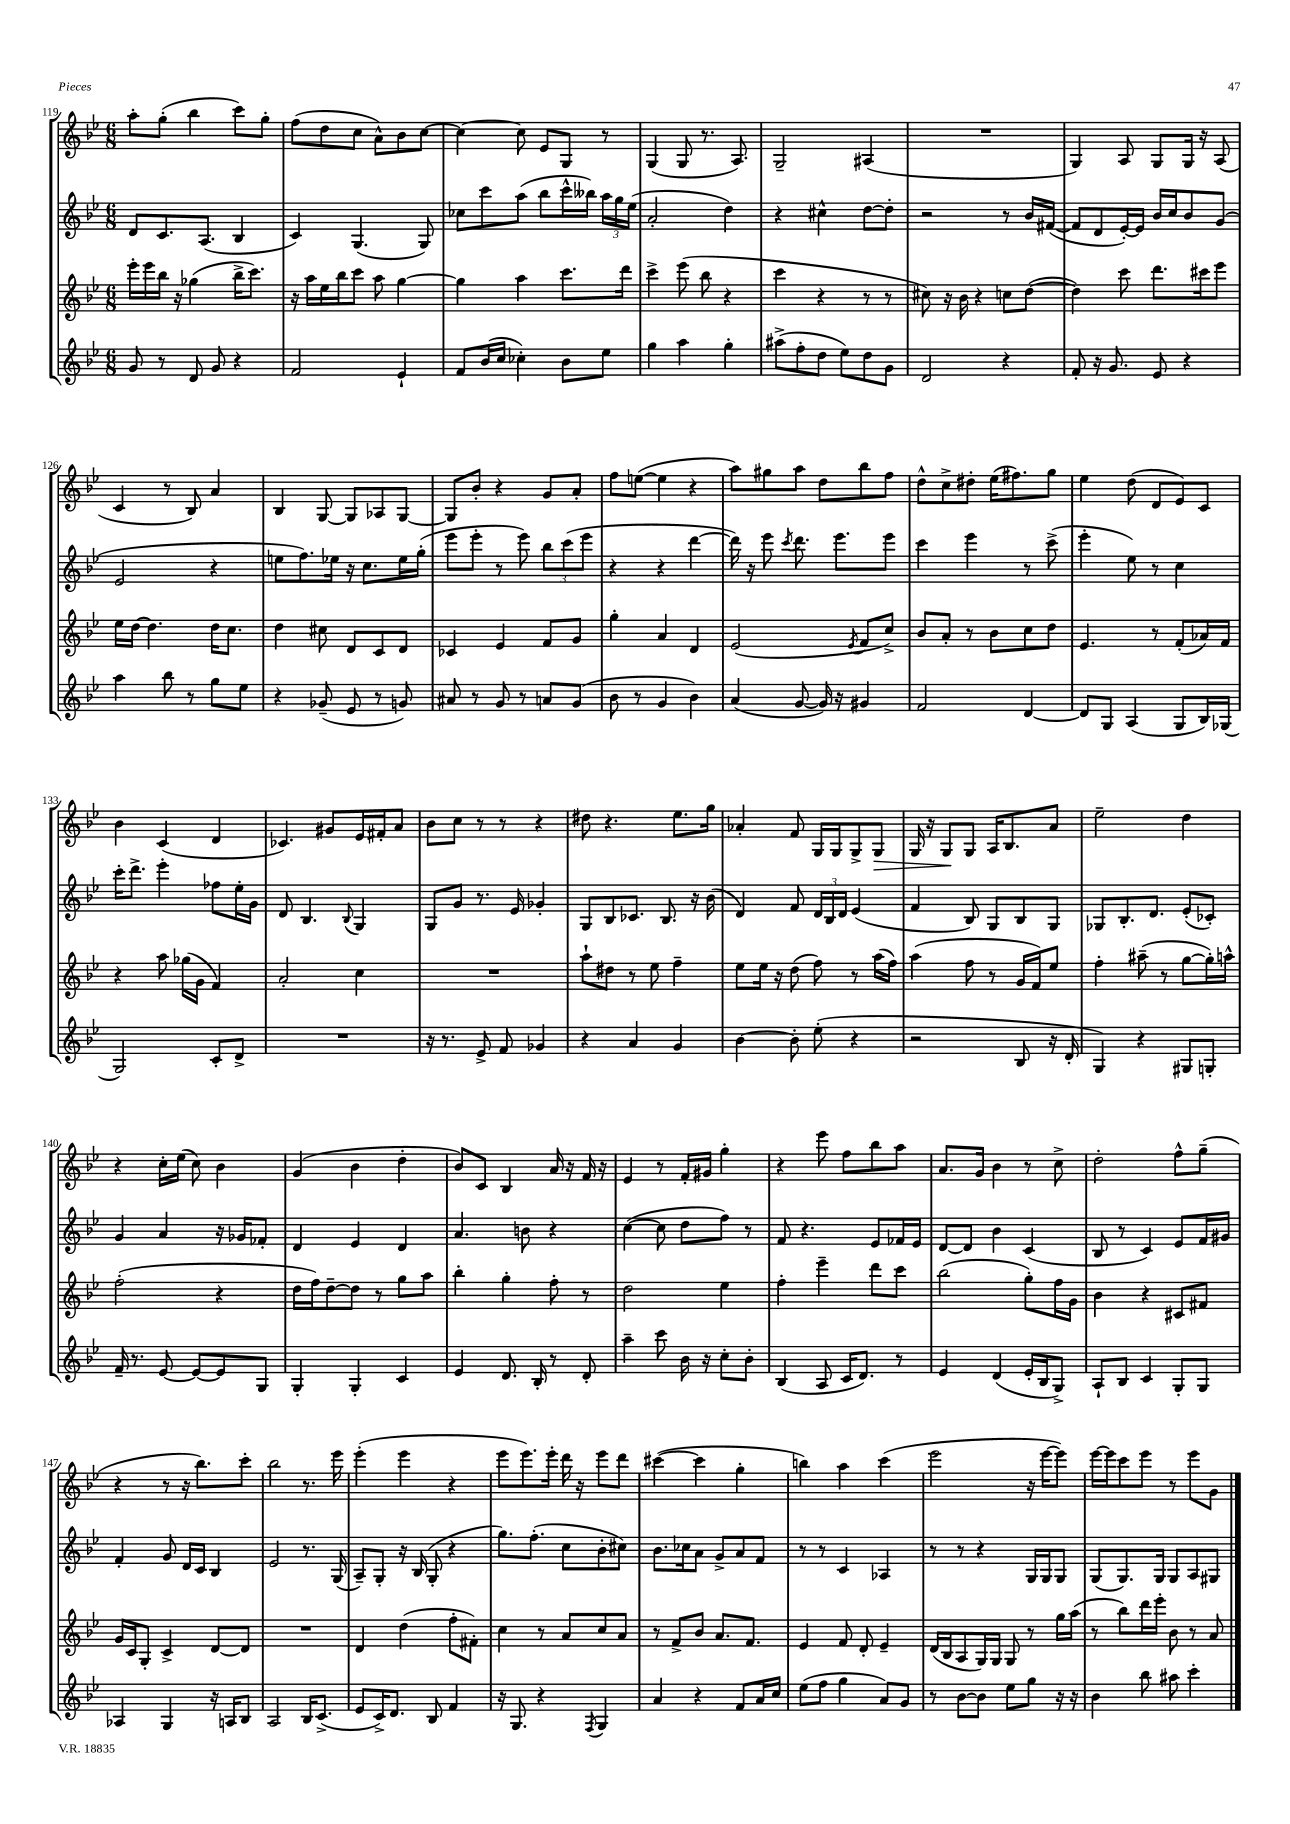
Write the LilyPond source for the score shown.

<<
\new StaffGroup <<
\new Staff = "s0" {
    \clef treble \key bes \major \numericTimeSignature \time 6/8
    \autoBeamOff a''8[-. g''8]-.( bes''4 c'''8[) g''8]-. |
    f''8[( d''8 c''8] a'8[-^) bes'8 c''8]~ |
    c''4~ c''8 ees'8[ g8] r8 |
    g4( g8 r8. a8.) |
    g2-- ais4( |
    R2. |
    g4) a8 g8[ g16] r16 a8( |
    c'4 r8 bes8) a'4 |
    bes4 g8~ g8[ aes8 g8]~ |
    g8[ bes'8]-. r4 g'8[ a'8]-. |
    f''8[ e''8]~( e''4 r4 |
    a''8[) gis''8 a''8] d''8[ bes''8 f''8] |
    d''8[-^ c''8-> dis''8]-. ees''16[( fis''8.) g''8] |
    ees''4 d''8( d'8[ ees'8) c'8] |
    bes'4 c'4( d'4 |
    ces'4.) gis'8[ ees'16 fis'16-. a'8] |
    bes'8[ c''8] r8 r8 r4 |
    dis''8 r4. ees''8.[ g''16] |
    aes'4-. f'8 g16[ g16 g8-> g8]\> |
    g16 r16 g8[\! g8] a16[ bes8. a'8] |
    ees''2-- d''4 |
    r4 c''16[-. ees''16]( c''8) bes'4 |
    g'4( bes'4 d''4-. |
    bes'8[) c'8] bes4 a'16 r16 f'16 r16 |
    ees'4 r8 f'16[-. gis'16] g''4-. |
    r4 ees'''8 f''8[ bes''8 a''8] |
    a'8.[ g'16] bes'4 r8 c''8-> |
    d''2-. f''8[-^ g''8]--( |
    r4 r8 r16 bes''8.[) c'''8]-. |
    bes''2 r8. ees'''16 |
    ees'''4-.( ees'''4 r4 |
    ees'''8[ ees'''8.) ees'''16]-. d'''16 r16 ees'''8[ d'''8] |
    cis'''4~( cis'''4 g''4-. |
    b''4) a''4 c'''4( |
    ees'''2 r16 ees'''16[~ ees'''8]) |
    ees'''16[~ ees'''16 c'''8 ees'''8] r8 ees'''8[ g'8] \bar "|." |
}
\new Staff = "s1" {
    \clef treble \key bes \major \numericTimeSignature \time 6/8
    \autoBeamOff d'8[ c'8. a8.]( bes4 |
    c'4) g4.( g8) |
    ces''8[ c'''8 a''8]( bes''8[ c'''16-^ beses''16]) \tuplet 3/2 { a''16[ g''16 ees''16]( } |
    a'2-. d''4) |
    r4 cis''4-^ d''8[~ d''8]-. |
    r2 r8 bes'16[ fis'16]~( |
    fis'8[ d'8 ees'16~-.) ees'16] bes'16[ c''16 bes'8 g'8]( |
    ees'2 r4 |
    e''8[ f''8.) ees''16] r16 c''8.[ ees''16 g''16]-.( |
    ees'''8[ ees'''8]-. r8 ees'''8) \tuplet 3/2 { bes''8[ c'''8( ees'''8] } |
    r4 r4 d'''4~ |
    d'''16) r16 ees'''8 \acciaccatura { c'''8 } d'''8. ees'''8.[ ees'''8] |
    c'''4 ees'''4 r8 c'''8->( |
    ees'''4-. ees''8) r8 c''4 |
    c'''16[-. d'''8.]-> ees'''4-. fes''8[ ees''16-. g'16] |
    d'8 bes4. \appoggiatura { bes8 } g4 |
    g8[ g'8] r8. ees'16 ges'4-. |
    g8[ bes8 ces'8.] bes8. r16 bes'16( |
    d'4) f'8 \tuplet 3/2 { d'16[ bes16 d'16] } ees'4( |
    f'4 bes8) g8[ bes8 g8] |
    ges8[ bes8.-. d'8.] ees'8[-.( ces'8]-.) |
    g'4 a'4 r16 ges'16[ fes'8]-. |
    d'4 ees'4 d'4 |
    a'4. b'8 r4 |
    c''4~( c''8 d''8[ f''8]) r8 |
    f'8 r4. ees'8[ fes'16 ees'16] |
    d'8[~ d'8] bes'4 c'4( |
    bes8 r8 c'4) ees'8[ f'16 gis'16] |
    f'4-. g'8 d'16[ c'16] bes4 |
    ees'2 r8. g16( |
    a8[--) g8]-. r16 bes16( g8-. r4 |
    g''8.[) f''8.]-.( c''8[ bes'8-. cis''8]) |
    bes'8.[ ces''16 a'8] g'8[-> a'8 f'8] |
    r8 r8 c'4 aes4 |
    r8 r8 r4 g16[ g16 g8] |
    g8[( g8.) g16] g8[ a8 gis8] \bar "|." |
}
\new Staff = "s2" {
    \clef treble \key bes \major \numericTimeSignature \time 6/8
    \autoBeamOff ees'''16[-. ees'''16 bes''16] r16 ges''4( bes''16[-> c'''8.]) |
    r16 a''16[ ees''16 bes''16 c'''8] a''8 g''4~ |
    g''4 a''4 c'''8.[ d'''16] |
    c'''4-> ees'''8( bes''8 r4 |
    c'''4 r4 r8 r8 |
    cis''8) r16 bes'16 r4 c''8[ d''8]~( |
    d''4) c'''8 d'''8.[ cis'''16 ees'''8] |
    ees''16[ d''16]~ d''4. d''16[ c''8.] |
    d''4 cis''8 d'8[ c'8 d'8] |
    ces'4 ees'4 f'8[ g'8] |
    g''4-. a'4 d'4 |
    ees'2( \acciaccatura { ees'8 } f'8[ c''8]->) |
    bes'8[ a'8]-. r8 bes'8[ c''8 d''8] |
    ees'4. r8 f'8[-.( aes'16) f'16] |
    r4 a''8 ges''16[( g'16] f'4) |
    a'2-. c''4 |
    R2. |
    a''8[-! dis''8] r8 ees''8 f''4-- |
    ees''8[ ees''16] r16 d''8( f''8) r8 a''16[( f''16]) |
    a''4( f''8 r8 g'16[ f'16) ees''8] |
    f''4-. ais''8--( r8 g''8[~ g''16-.) a''16]-^ |
    f''2-.( r4 |
    d''16[ f''16) d''8~-- d''8] r8 g''8[ a''8] |
    bes''4-. g''4-. f''8-. r8 |
    d''2 ees''4 |
    f''4-. ees'''4-- d'''8[ c'''8] |
    bes''2( g''8[-.) f''16 g'16] |
    bes'4 r4 cis'8[ fis'8] |
    g'16[ c'16 g8]-. c'4-> d'8[~ d'8] |
    R2. |
    d'4 d''4( f''8[-. fis'8]-.) |
    c''4 r8 a'8[ c''8 a'8] |
    r8 f'8[-> bes'8] a'8.[ f'8.] |
    ees'4 f'8 d'8-. ees'4-- |
    d'16[( bes16 a8 g16) g16] g8 r8 g''16[ a''16]( |
    r8 bes''8[) d'''16 ees'''16]-. bes'8 r8 a'8 \bar "|." |
}
\new Staff = "s3" {
    \clef treble \key bes \major \numericTimeSignature \time 6/8
    \autoBeamOff g'8 r8 d'8 g'8 r4 |
    f'2 ees'4-! |
    f'8[ bes'16( c''16] ces''4-.) bes'8[ ees''8] |
    g''4 a''4 g''4-. |
    ais''8[->( f''8-. d''8] ees''8[) d''8 g'8] |
    d'2 r4 |
    f'8-. r16 g'8. ees'8 r4 |
    a''4 bes''8 r8 g''8[ ees''8] |
    r4 ges'8--( ees'8 r8 g'8) |
    ais'8 r8 g'8 r8 a'8[ g'8]( |
    bes'8 r8 g'4 bes'4) |
    a'4( g'8~ g'16) r16 gis'4 |
    f'2 d'4~ |
    d'8[ g8] a4( g8[ bes16) ges16]( |
    g2) c'8[-. d'8]-> |
    R2. |
    r16 r8. ees'8-> f'8 ges'4 |
    r4 a'4 g'4 |
    bes'4~ bes'8-. ees''8-.( r4 |
    r2 bes8 r16 d'16-. |
    g4) r4 gis8[ g8]-. |
    f'16-- r8. ees'8~ ees'8[~ ees'8 g8] |
    g4-. g4-. c'4 |
    ees'4 d'8. bes16-. r8 d'8-. |
    a''4-- c'''8 bes'16 r16 c''8[-. bes'8]-. |
    bes4( a8 c'16[ d'8.]) r8 |
    ees'4 d'4( ees'16[-. bes16 g8]->) |
    a8[-! bes8] c'4 g8[-. g8] |
    aes4 g4 r16 a16[ bes8] |
    a2 bes16[ c'8.]->( |
    ees'8[ c'16->) d'8.] bes8 f'4 |
    r16 g8. r4 \acciaccatura { f8 } g4 |
    a'4 r4 f'8[ a'16 c''16] |
    ees''8[( f''8] g''4 a'8[) g'8] |
    r8 bes'8[~ bes'8] ees''8[ g''8] r16 r16 |
    bes'4 bes''8 ais''8 c'''4-. \bar "|." |
}
>>
>>
\layout { \context { \Score currentBarNumber = #119 } }
